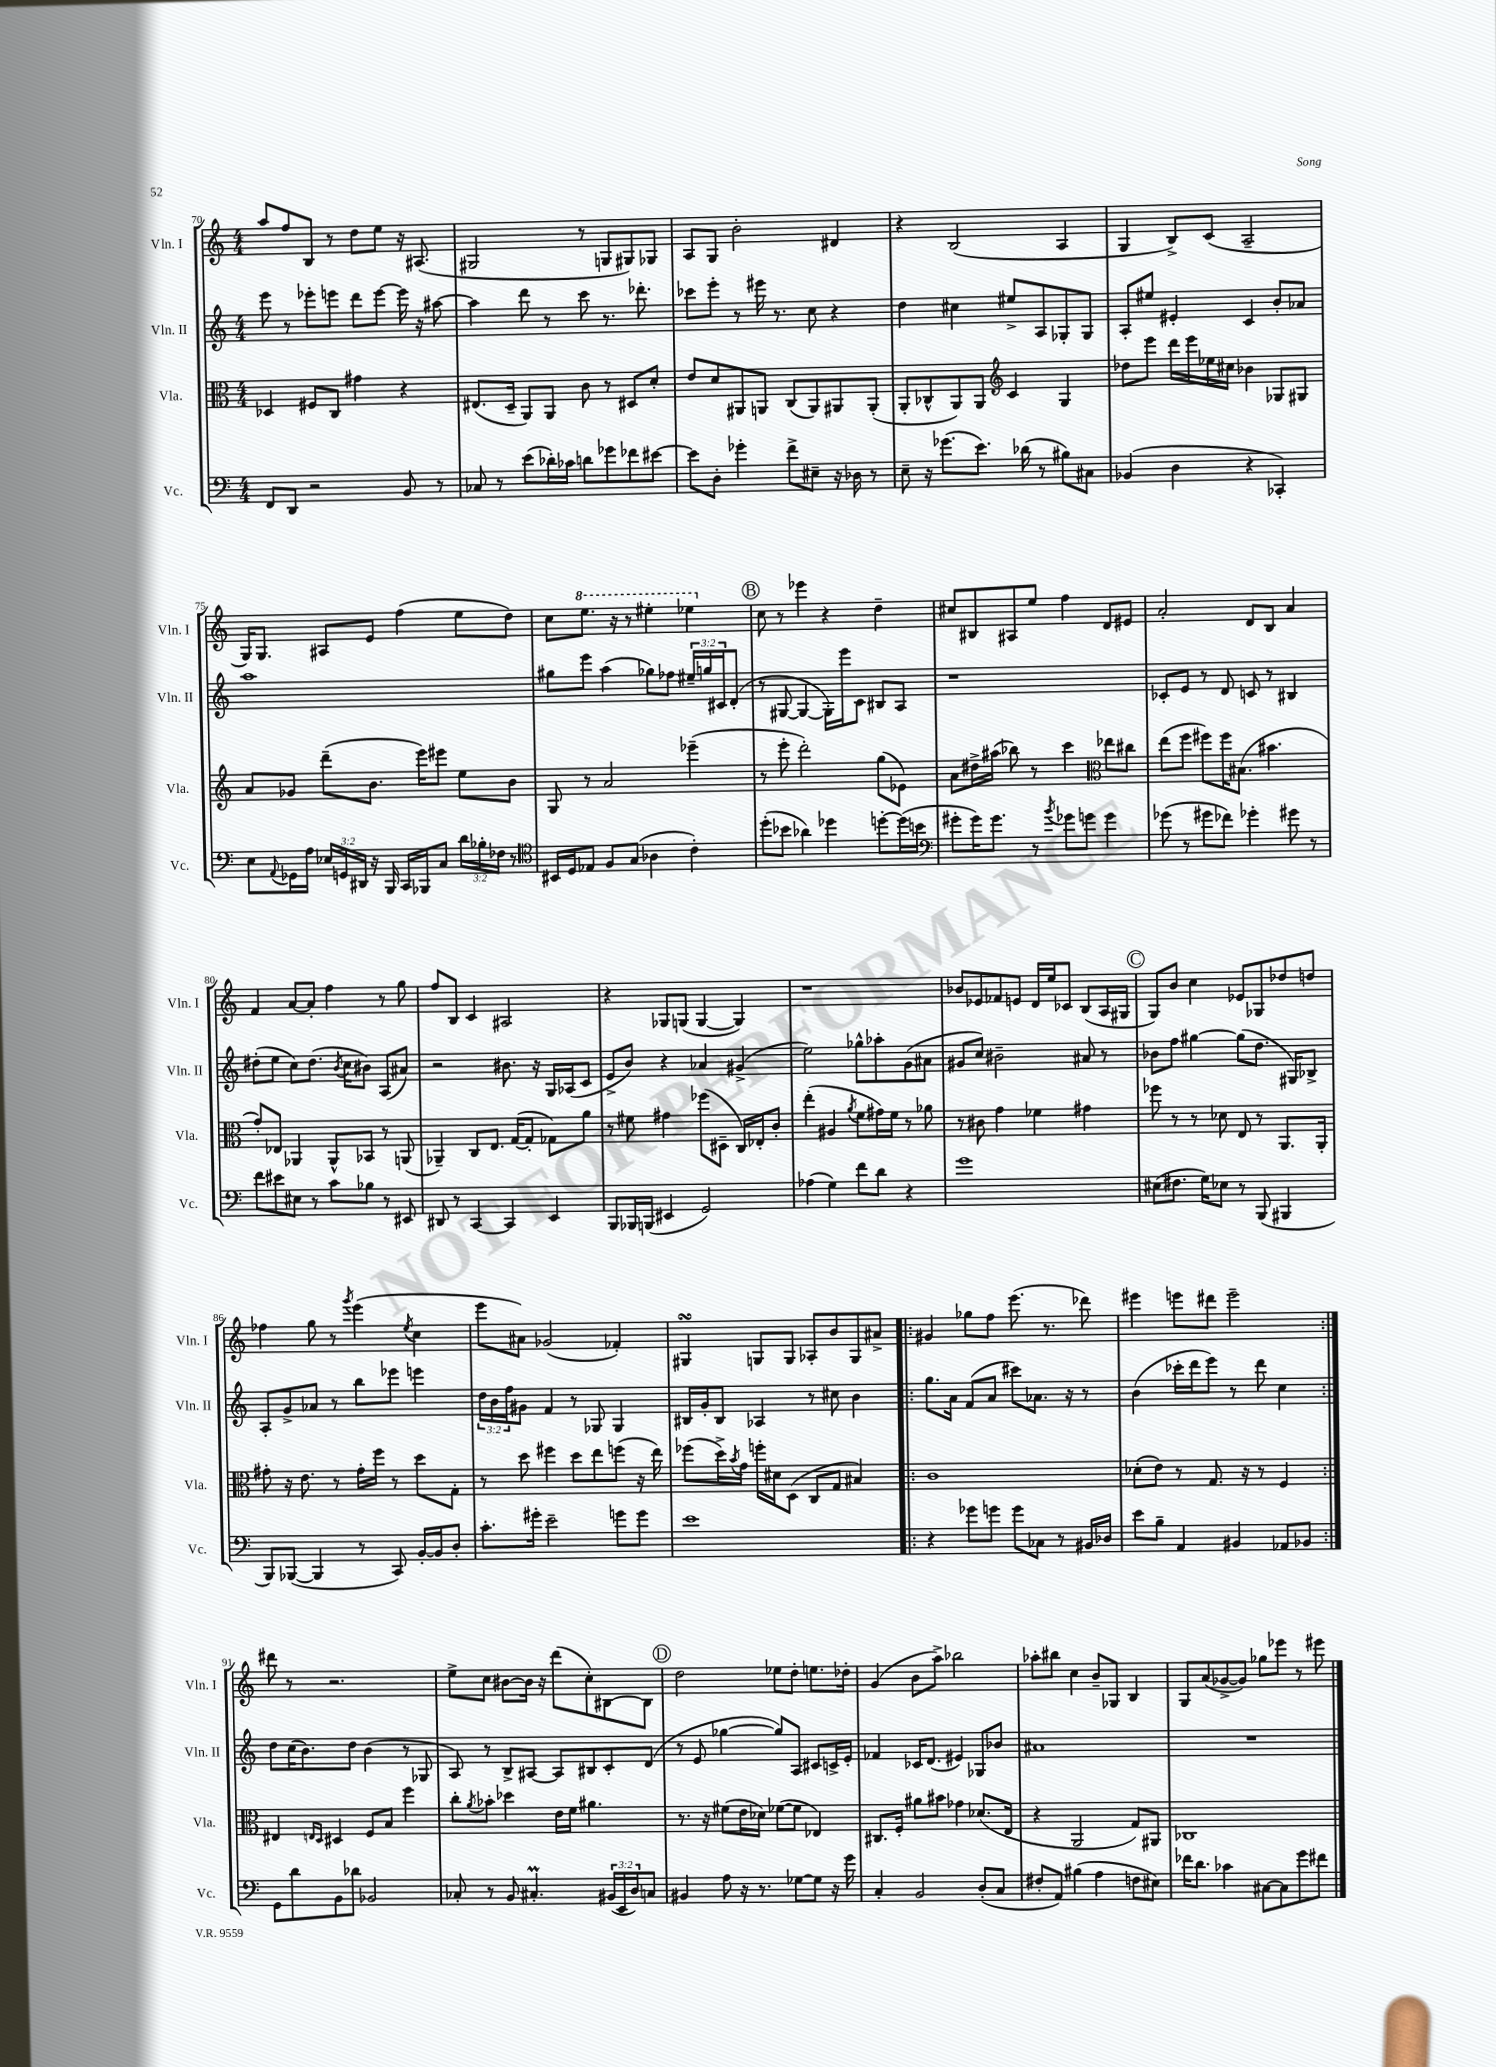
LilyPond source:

<<
\new StaffGroup <<
\new Staff = "s0" \with { instrumentName = "Vln. I" shortInstrumentName = "Vln. I" } {
    \clef treble \key c \major \numericTimeSignature \time 4/4
    a''8 f''8 b8 r8 d''8 e''8 r16 ais8.( |
    gis2 r8 g8 gis8) ges8 |
    a8 g8 b'2-. dis'4 |
    r4 b2( a4 |
    g4 b8->) c'8( a2-- |
    g16) g8. ais8 e'8 f''4( e''8 d''8) |
    c''8 \ottava #1 e'''8. r16 r8 eis'''4-. ees'''4 \ottava #0 |
    \mark \markup { \circle "B" } c''8 r8 ees'''4 r4 d''4-- |
    cis''8 bis8 ais8 e''8 f''4 d'8 eis'8 |
    a'2-. d'8 b8 a'4 |
    f'4 a'8~ a'8-. f''4 r8 g''8 |
    f''8 b8 c'4 ais2 |
    r4 ges8 g8( g4~ g4) |
    r1 |
    bes'8 ees'8 fes'8 e'8 d'16 e''16 ces'8 b8( a16 gis16 |
    \mark \markup { \circle "C" } g8) b'8 c''4 ees'8 ges8 des''8 d''8 |
    fes''4 g''8 r8 \acciaccatura { g'''8 } e'''4( \acciaccatura { e''8 } c''4 |
    e'''8 ais'8) ges'2( fes'4-.) |
    gis4\turn g8 g8 aes8-. b'8 g8 ais'8-> |
    \repeat volta 2 { gis'4 ges''8 f''8 e'''8.( r8. des'''8) |
    eis'''4 e'''8 dis'''8 e'''2-- | }
    dis'''8 r8 r2. |
    e''8-> c''8 bis'8~ bis'16 r16 d'''8( c''8-.) bis8~ bis8 |
    \mark \markup { \circle "D" } d''2 ees''8 d''8-. e''8. des''16-. |
    g'4( b'8 a''8->) bes''2 |
    aes''8-. bis''8 c''4 b'8-- ges8 b4 |
    g8 a'8( ges'8~-> ges'8) ges''8 ees'''8 r8 eis'''8 \bar "|." |
}
\new Staff = "s1" \with { instrumentName = "Vln. II" shortInstrumentName = "Vln. II" } {
    \clef treble \key c \major \numericTimeSignature \time 4/4 \override Staff.TupletNumber.text = #tuplet-number::calc-fraction-text
    e'''8 r8 ees'''8-. e'''8 d'''8 e'''8~ e'''16 r16 ais''8~ |
    ais''4 d'''8 r8 c'''8 r8. des'''8.-. |
    ces'''8 e'''8-. r8 eis'''16 r8. c''8 r4 |
    d''4 cis''4 eis''8-> a8 ges8-. ges8 |
    a8-. eis''8 eis'4-. c'4 b'8-. aes'8 |
    a''1 |
    gis''8 e'''8 a''4( ges''8) fes''8 \tuplet 3/2 { eis''16-- g''16 cis'16 } d'8-.( |
    \mark \markup { \circle "B" } r8 gis8~ gis4~ gis16-.) e'''16 c'8 bis8 a8 |
    r1 |
    ces'8-. e'8 r8 d'8 c'8 r8 bis4 |
    dis''8-.( e''8 c''8) dis''8.( \acciaccatura { b'8 } c''16 bis'8) a8( ais'8) |
    r2 bis'8. r16 g16 aes16( c'8 |
    e'8-> b'8) r4 aes'4 gis'4->( |
    e''2) ges''8-^ aes''8-. g'8( ais'8 |
    gis'8 c''8) bis'2-- ais'8 r8 |
    \mark \markup { \circle "C" } bes'8 f''8 gis''4~ gis''8( d''8. gis16) bes8-> |
    a8-. g'8-> aes'8 r8 b''8 ees'''8 e'''4 |
    \tuplet 3/2 { d''16 b'16 f''16 } gis'8 f'4 r8 ges8 ges4 |
    bis16 g'16-. bis8 aes4 r8 cis''8 b'4 |
    \repeat volta 2 { g''8. a'16 f'8( a'8 cis'''8) aes'8. r16 r8 |
    b'4( ces'''16-. d'''16 e'''8) r8 d'''8 c''4 | }
    d''8 c''16( b'8.) d''8 b'4( r8 ges8 |
    a8) r8 b8-> ais8~ ais8 bis8 c'8-. d'8( |
    \mark \markup { \circle "D" } r8 e'8 ges''4~ ges''8) a8 cis'8 c'16-> e'16-. |
    fes'4 ces'16 d'8.( eis'4) ges8 bes'8 |
    ais'1 |
    R1 \bar "|." |
}
\new Staff = "s2" \with { instrumentName = "Vla." shortInstrumentName = "Vla." } {
    \clef alto \key c \major \numericTimeSignature \time 4/4
    des4 fis8 c8 gis'4 r4 |
    eis8.( d16-- a,8) a,8 c'8 r8 dis8 d'8-. |
    e'8 d'8 ais,8 a,8 c8( a,8) ais,8 ais,8-.( |
    a,8-. ces8-^ a,8) a,8 \clef treble c'4 g4 |
    des''8 e'''8 d'''16 e'''16 ees''16 cis''16 bes'4 ges8 gis8 |
    a'8 ges'8 d'''8--( b'8. e'''16) eis'''8 e''8 b'8 |
    g8 r8 a'2 ees'''4--( |
    \mark \markup { \circle "B" } r8 e'''8-. d'''2-.) g''8( ees'8) |
    a'8 dis''16-> ais''16( bes''8) r8 c'''4 \clef alto ees''8 cis''8 |
    e''8( f''8 fis''8) fis''16 bis8.( bis'4. |
    g'8-.) ees8 aes,4 aes,8-^ bes,8 r8 a,8( |
    aes,4--) c8 e8. g16~( g8-. ges8) a'8 |
    r8 fis'8 gis'4 fes''8( dis8-- c16) ees16-. c'8-. |
    e''4-.( ais4 \acciaccatura { a'8 } f'8 gis'16) f'16 r8 aes'8 |
    r8 cis'8 g'4 fes'4 gis'4 |
    \mark \markup { \circle "C" } fes''8 r8 r8 des'8 e8 r8 a,8. a,16-. |
    gis'8-. r16 e'8. r8 gis'16-. f''16 r8 d''8 g8-. |
    r8 d''8 fis''4 d''8 e''8 f''8( r16 e''16) |
    fes''8( d''16->) \acciaccatura { b'8 } g'16 f''16-. dis'16 d8( c8 g8 bis4) |
    \repeat volta 2 { c'1 |
    des'8-.( e'8) r8 g8. r16 r8 f4 | }
    eis4 \grace { e16 d16 } dis4 f8 b8 f''4 |
    c''8-. \acciaccatura { a'8 } bes'8-. des''4 e'16 f'16 ais'4. |
    \mark \markup { \circle "D" } r8. r16 fis'8( e'16 des'16) fes'8~( fes'8 ees4) |
    cis8. f16-. ais'8 bis'8 ges'4 des'8.( e16 |
    r4 a,2 g8) ais,8 |
    ces1 \bar "|." |
}
\new Staff = "s3" \with { instrumentName = "Vc." shortInstrumentName = "Vc." } {
    \clef bass \key c \major \numericTimeSignature \time 4/4 \override Staff.TupletNumber.text = #tuplet-number::calc-fraction-text
    f,8 d,8 r2 b,8 r8 |
    ces8 r8 e'8( des'16-.) ces'16 d'8 ges'8 fes'8 eis'8~ |
    eis'8 d8-. ges'4-. f'8-> eis8-- r16 des16 r8 |
    e8-- r16 ges'8.( e'8.) des'16( r8 bis8) cis8 |
    bes,4( d4 r4 ces,4-.) |
    e8 \appoggiatura { a,8 } ges,16 a16 \tuplet 3/2 { ees16 g,16 dis,16 } r16 b,,16 c,16 bes,,16 c8 \tuplet 3/2 { d'16 bes16-. fes16 } r8 |
    \clef tenor bis,16 d16 ees8 f8 g8( aes4 c'4-.) |
    \mark \markup { \circle "B" } d''8-.( bes'8 aes'4) des''4 d''8~-. d''16( b'16 |
    \clef bass gis'8-. gis'16) gis'8. r8 \acciaccatura { b'8 } ges'8 g'8 g'4 |
    ges'8( r8 gis'8 fes'8) ges'4-. gis'8 r8 |
    f'8 eis'8 eis8 r8 c'8 bes8 r8 eis,8 |
    dis,8 r8 c,4~ c,4 e,4 |
    b,,8 bes,,16 b,,16( eis,4 g,2) |
    aes4( g4) f'8 d'8 r4 |
    g'1 |
    \mark \markup { \circle "C" } eis8( fis8. g16) ees8 r8 b,,8( bis,,4 |
    b,,8) bes,,8~( bes,,4 r8 c,8) b,16~-. b,16 d8-. |
    c'8.-. gis'16-. e'2-- g'8 g'8 |
    e'1 |
    \repeat volta 2 { r4 ges'8 g'8 g'8 ces8 r8 bis,16 des16 |
    e'8 b8-- a,4 bis,4 aes,8 bes,8 | }
    g,8 d'8 b,8 des'8 bes,2 |
    ces8-. r8 b,8 cis4.-.\prall \tuplet 3/2 { bis,16( e,16 d16) } c8 |
    \mark \markup { \circle "D" } bis,4 a8 r16 r8. ges8~ ges8 r16 g'16 |
    c4-. b,2 d8-.( c8 |
    fis8-. a,8) bis4( a4 f8 eis8) |
    fes'16 d'8. ces'4 cis8~ cis8 g'8 fis'8 \bar "|." |
}
>>
>>
\layout { \context { \Score currentBarNumber = #70 } }
